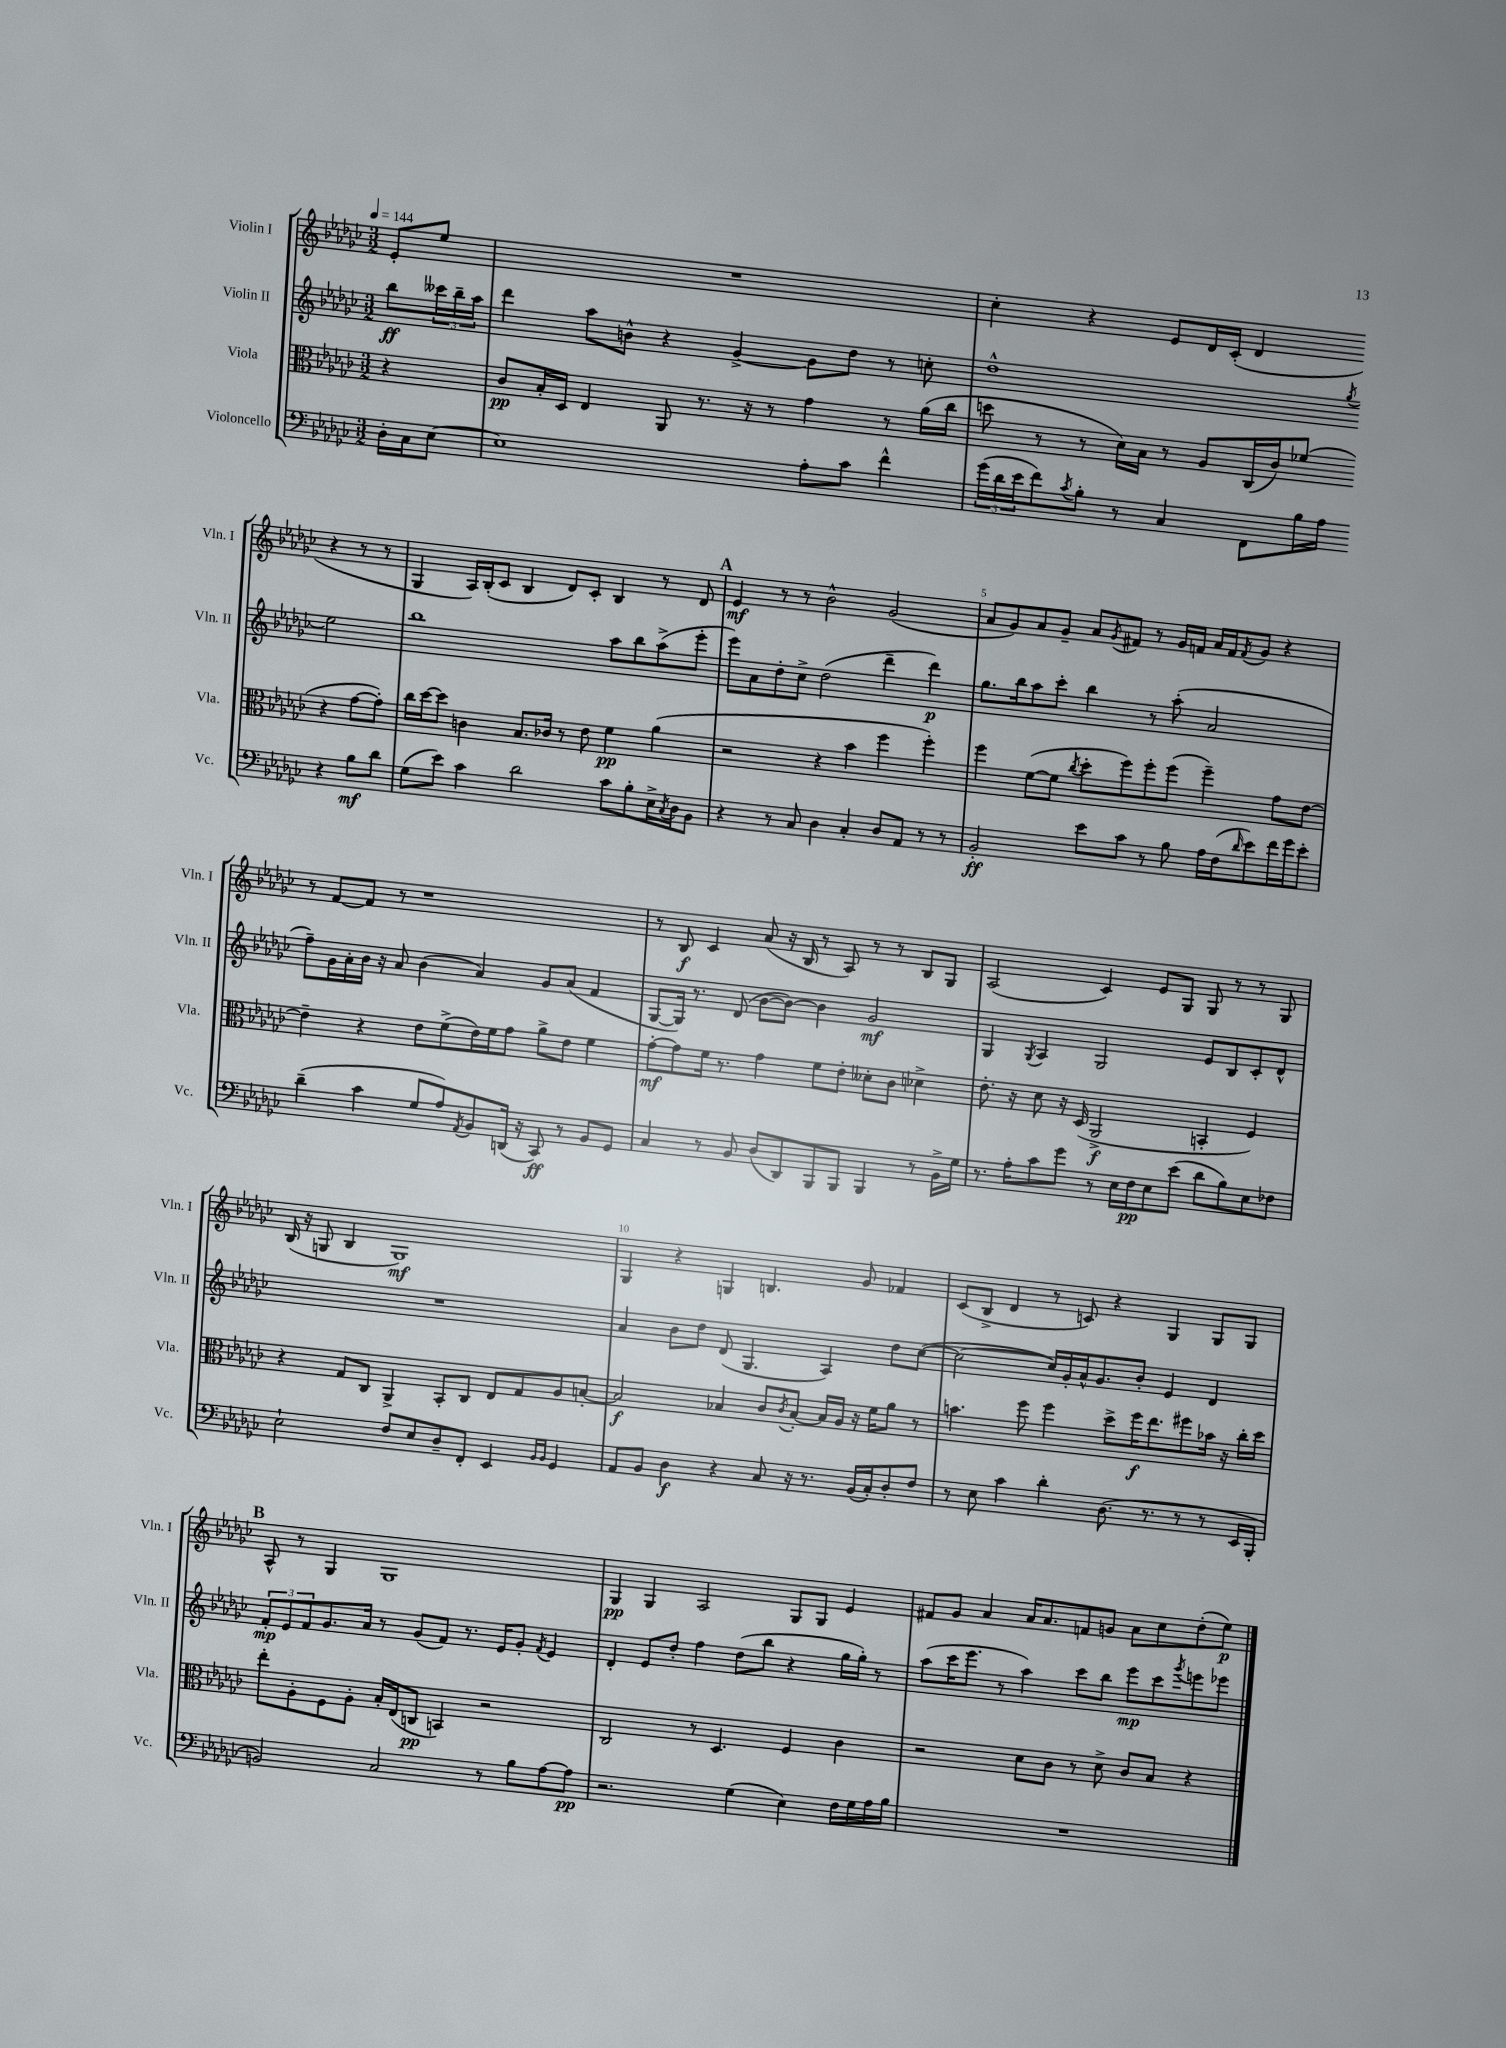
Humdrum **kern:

**kern	**dynam	**kern	**dynam	**kern	**dynam	**kern	**dynam
*part4	*part4	*part3	*part3	*part2	*part2	*part1	*part1
*staff4	*staff4	*staff3	*staff3	*staff2	*staff2	*staff1	*staff1
*I"Violoncello	*	*I"Viola	*	*I"Violin II	*	*I"Violin I	*
*I'Vc.	*	*I'Vla.	*	*I'Vln. II	*	*I'Vln. I	*
*clefF4	*	*clefC3	*	*clefG2	*	*clefG2	*
*k[b-e-a-d-g-c-]	*	*k[b-e-a-d-g-c-]	*	*k[b-e-a-d-g-c-]	*	*k[b-e-a-d-g-c-]	*
*M3/2	*	*M3/2	*	*M3/2	*	*M3/2	*
*MM144	*	*MM144	*	*MM144	*	*MM144	*
=	=	=	=	=	=	=	=
16D-'\LL	.	4r	.	8bb-\L	ff	8e-'/L	.
16C-\J	.	.	.	.	.	.	.
[8E-\J	.	.	.	24ccc--X\L	.	8ee-/J	.
.	.	.	.	24bb-~\	.	.	.
.	.	.	.	24aa-\JJ	.	.	.
=1	=1	=1	=1	=1	=1	=1	=1
1E-]	.	8c-/L	pp	4ddd-\	.	1.r	.
.	.	16B-'/L	.	.	.	.	.
.	.	16D-/JJ	.	.	.	.	.
.	.	4E-/	.	8aa-\L	.	.	.
.	.	.	.	8bn^^\J	.	.	.
.	.	8AA-/	.	4r	.	.	.
.	.	8.r	.	.	.	.	.
.	.	.	.	[4g-^/	.	.	.
.	.	16r	.	.	.	.	.
.	.	8r	.	.	.	.	.
8A-'\L	.	4g-\	.	8g-\L]	.	.	.
8c-\J	.	.	.	8dd-\J	.	.	.
4f^^\	.	8r	.	8r	.	.	.
.	.	(16a-\LL	.	8ccn'\	.	.	.
.	.	16cc-\JJ	.	.	.	.	.
=2	=2	=2	=2	=2	=2	=2	=2
(24g-\LL	.	8ddn\	.	1dd-^^	.	4cc-'\	.
24d-\	.	.	.	.	.	.	.
24e-\J	.	.	.	.	.	.	.
8f\)	.	8r	.	.	.	.	.
8qc-/	.	.	.	.	.	.	.
8B-'\J	.	8r	.	.	.	4r	.
8r	.	16d-\LL)	.	.	.	.	.
.	.	16B-\JJ	.	.	.	.	.
4C-/	.	8r	.	.	.	8e-/L	.
.	.	8A-/L	.	.	.	16d-/L	.
.	.	.	.	.	.	(16c-'/JJ	.
8FF\L	.	(16C-/L	.	.	.	4d-/	.
.	.	16c-/J)	.	.	.	.	.
16B-\L	.	(8f-X/J	.	.	.	.	.
16A-\JJ	.	.	.	.	.	.	.
.	.	.	.	8qgg-/	.	.	.
4r	.	4r	.	2ee-\	.	4r	.
8B-\L	mf	[8g-\L	.	.	.	8r	.
8d-\J	.	8g-'\J])	.	.	.	8r	.
!!LO:LB:g=z
=3	=3	=3	=3	=3	=3	=3	=3
(8G-\L	.	16cc-\LL	.	1bb-	.	4G-/	.
.	.	[16dd-\J	.	.	.	.	.
8e-\J)	.	8dd-\J]	.	.	.	.	.
4c-\	.	4cn\	.	.	.	16A-/LL)	.
.	.	.	.	.	.	(16B-'/J	.
.	.	.	.	.	.	8c-/J	.
2d-\	.	8.B-/L	.	.	.	4B-/	.
.	.	16c-X/Jk	.	.	.	.	.
.	.	8r	.	.	.	8d-/L)	.
.	.	8e-\	.	.	.	8c-'/J	.
8c-\L	.	4f\	pp	8aa-\L	.	4B-/	.
8B-'\	.	.	.	8bb-\	.	.	.
16E-^\L	.	(4a-\	.	(8aa-^\	.	8r	.
8qC-/	.	.	.	.	.	.	.
16D-\J	.	.	.	.	.	.	.
8BB-\J	.	.	.	8eee-'\J	.	8d-/	.
!!LO:REH:place=s1:t=A
=4	=4	=4	=4	=4	=4	=4	=4
4r	.	2r	.	8eee-\L)	.	4e-/	mf
.	.	.	.	8a-\	.	.	.
8r	.	.	.	8dd-'\	.	8r	.
8C-/	.	.	.	8cc-^\J	.	8r	.
4D-\	.	4r	.	(2dd-\	.	2b-^^\	.
4C-'/	.	4b-\	.	.	.	.	.
8D-/L	.	4ff\	.	4ddd-~\	.	(2g-/	.
8AA-/J	.	.	.	.	.	.	.
8r	.	4ff'\)	.	4ddd-\)	p	.	.
8r	.	.	.	.	.	.	.
=5	=5	=5	=5	=5	=5	=5	=5
2BB-'/	ff	4ff\	.	8.gg-\L	.	8a-/L	.
.	.	.	.	.	.	8g-/)	.
.	.	.	.	16bb-\k	.	.	.
.	.	([8f\L	.	8aa-\	.	8a-/	.
.	.	8f\J]	.	8ccc-'\J	.	8g-~/J	.
.	.	8qcc-/	.	.	.	.	.
8e-\L	.	8dd-'\L	.	4bb-\	.	8a-/L	.
.	.	.	.	.	.	8qg-/	.
8c-\J	.	8ff\)	.	.	.	8f#X/J	.
8r	.	8ff'\	.	8r	.	8r	.
8B-\	.	(8ff\J	.	(8aa-'\	.	16g-/LL	.
.	.	.	.	.	.	16fn/JJ	.
16A-\LL	.	4ff~\)	.	2a-/	.	16a-/LL	.
(16F\J	.	.	.	.	.	16f/J	.
16qqd-/	.	.	.	.	.	8qf/	.
8e-\)	.	.	.	.	.	8g-/J	.
16f\L	.	8g-\L	.	.	.	4r	.
16g-\J	.	.	.	.	.	.	.
8e-'\J	.	[8e-\J	.	.	.	.	.
!!LO:LB:g=z
=6	=6	=6	=6	=6	=6	=6	=6
(4d-~\	.	4e-~\]	.	8ff~\L)	.	8r	.
.	.	.	.	16g-\L	.	[8f/L	.
.	.	.	.	16a-'\	.	.	.
4c-\	.	4r	.	16b-\JJ	.	8f/J]	.
.	.	.	.	16r	.	.	.
.	.	.	.	8a-/	.	8r	.
8G-/L	.	8e-\L	.	(4b-\	.	1r	.
8A-/)	.	(8f^\	.	.	.	.	.
8qAA-/	.	.	.	.	.	.	.
8BB-/	.	16e-\L)	.	4a-/)	.	.	.
.	.	16f\J	.	.	.	.	.
(16DDn/Jk	.	8g-\J	.	.	.	.	.
16r	.	.	.	.	.	.	.
8CC-/)	ff	8a-^\L	.	8g-/L	.	.	.
8r	.	8e-\J	.	(8a-/J	.	.	.
8BB-/L	.	4f\	.	4f/	.	.	.
8GG-/J	.	.	.	.	.	.	.
=7	=7	=7	=7	=7	=7	=7	=7
4C-/	.	[8g-'\L	mf	[8G-/L	.	8r	.
.	.	8g-\]	.	16G-/Jk])	.	8B-/	f
.	.	.	.	8.r	.	.	.
8r	.	16f\Jk	.	.	.	4c-/	.
.	.	8.r	.	.	.	.	.
8BB-/	.	.	.	(8d-/	.	.	.
(8D-/L	.	4g-\	.	[8b-\L	.	(8a-/	.
8DD-/)	.	.	.	8b-\J_)	.	16r	.
.	.	.	.	.	.	16B-/	.
8BBB-/	.	8f\L	.	4b-\]	.	8r	.
8BBB-/J	.	8e-'\J	.	.	.	8A-/)	.
4BBB-/	.	8d--X'\L	.	2g-/	mf	8r	.
.	.	8c-\J	.	.	.	8r	.
8r	.	4d-X^\	.	.	.	8B-/L	.
16BB-^\LL	.	.	.	.	.	8G-/J	.
16G-\JJ	.	.	.	.	.	.	.
=8	=8	=8	=8	=8	=8	=8	=8
8.r	.	8.e-'\	.	4G-/	.	(2A-/	.
16A-'\KL	.	16r	.	.	.	.	.
.	.	.	.	8qG-/	.	.	.
8c-\	.	8d-\	.	4A-/	.	.	.
8g-\J	.	16r	.	.	.	.	.
.	.	(16D-/	.	.	.	.	.
8r	.	2AA-^/	f	2G-/	.	4c-/)	.
16E-\LL	.	.	.	.	.	.	.
16F\J	pp	.	.	.	.	.	.
8E-\	.	.	.	.	.	8e-/L	.
(8e-\J	.	.	.	.	.	8G-/J	.
8d-\L	.	4BBn'/	.	8e-/L	.	8G-/	.
8B-\)	.	.	.	8B-/	.	8r	.
8E-\	.	4F/)	.	8c-'/	.	8r	.
8F-X\J	.	.	.	8d-^^/J	.	8G-/	.
!!LO:LB:g=z
=9	=9	=9	=9	=9	=9	=9	=9
2E-`\	.	4r	.	1.r	.	(16B-/	.
.	.	.	.	.	.	16r	.
.	.	.	.	.	.	8Gn/	.
.	.	8G-/L	.	.	.	4B-/	.
.	.	8C-/J	.	.	.	.	.
8F/L	.	4AA-^/	.	.	.	1G)	mf
8E-/	.	.	.	.	.	.	.
8D-~/	.	8BB-'/L	.	.	.	.	.
8FF'/J	.	8C-/J	.	.	.	.	.
4EE-/	.	8E-/L	.	.	.	.	.
.	.	8G-/	.	.	.	.	.
16qqBB-/LL	.	.	.	.	.	.	.
16qqBB-/JJ	.	.	.	.	.	.	.
4GG-/	.	8A-/	.	.	.	.	.
.	.	[8Bn'/J	.	.	.	.	.
=10	=10	=10	=10	=10	=10	=10	=10
8AA-/L	.	2B/]	f	4a-/	.	4G-/	.
8BB-/J	.	.	.	.	.	.	.
4D-\	f	.	.	8b-\L	.	4r	.
.	.	.	.	8dd-\J	.	.	.
4r	.	4B-X/	.	(8d-/	.	4Gn/	.
.	.	.	.	4.G-/	.	.	.
8C-/	.	8c-/L	.	.	.	4.Bn/	.
.	.	8qc-/	.	.	.	.	.
16r	.	[8B-'/J	.	.	.	.	.
8.r	.	.	.	.	.	.	.
.	.	16B-/LL]	.	4A-/)	.	.	.
.	.	16A-/JJ	.	.	.	.	.
(16BB-/LL	.	16r	.	.	.	8g-/	.
16C-'/J)	.	16f\KL	.	.	.	.	.
8D-'/	.	8a-\J	.	8dd-\L	.	4f-X/	.
8F/J	.	8r	.	([8cc-\J	.	.	.
=11	=11	=11	=11	=11	=11	=11	=11
8r	.	4.bn\	.	2cc-\_	.	(8c-/L	.
8E-\	.	.	.	.	.	8B-^/J	.
4c-\	.	.	.	.	.	4d-/	.
.	.	8ff\	.	.	.	.	.
4d-'\	.	4ff\	.	16cc-/LL])	.	8r	.
.	.	.	.	16g-'/	.	.	.
.	.	.	.	16a-^^/J	.	8cn/)	.
.	.	.	.	8.g-/	.	.	.
(8.D-\	.	8dd-^\L	.	.	.	4r	.
.	.	16ff\K	f	8b-'/J	.	.	.
8.r	.	8.ee-\	.	.	.	.	.
.	.	.	.	4e-/	.	4G-/	.
8r	.	8ff#X\	.	.	.	.	.
8r	.	16b-X\Jk	.	4d-/	.	8G-/L	.
.	.	16r	.	.	.	.	.
16EE-/LL	.	16cc-'\LL	.	.	.	8G-/J	.
16BBB-'/JJ	.	16dd-\JJ	.	.	.	.	.
!!LO:LB:g=z
!!LO:REH:place=s1:t=B
=12	=12	=12	=12	=12	=12	=12	=12
2BBn/)	.	8ee-'\L	.	12f'/L	mp	8A-^^/	.
.	.	.	.	12e-/	.	.	.
.	.	8A-'\	.	.	.	8r	.
.	.	.	.	12f/	.	.	.
.	.	8F\	.	8.g-/	.	4G-/	.
.	.	8A-'\J	.	.	.	.	.
.	.	.	.	16a-/Jk	.	.	.
2C-/	.	16B-'/LL	.	8r	.	1G-	.
.	.	(16E-/J	.	.	.	.	.
.	.	8Cn/J	pp	(8g-/L	.	.	.
.	.	4BBn/)	.	8f/J)	.	.	.
.	.	.	.	8.r	.	.	.
8r	.	2r	.	.	.	.	.
.	.	.	.	16e-/KL	.	.	.
8B-\L	.	.	.	8g-'/J	.	.	.
.	.	.	.	8qf/	.	.	.
[8A-\	.	.	.	4e-/	.	.	.
8A-\J]	pp	.	.	.	.	.	.
=13	=13	=13	=13	=13	=13	=13	=13
2.r	.	2C-/	.	4d-'/	.	4G-/	pp
.	.	.	.	8e-/L	.	4G-/	.
.	.	.	.	8dd-'/J	.	.	.
.	.	8r	.	4ff\	.	2A-/	.
.	.	4.D-/	.	.	.	.	.
(4G-\	.	.	.	(8dd-\L	.	.	.
.	.	.	.	8bb-\J	.	.	.
4E-\)	.	4F/	.	4r	.	8G-/L	.
.	.	.	.	.	.	8G-/J	.
16F\LL	.	4c-\	.	16gg-\LL	.	4e-/	.
16G-\	.	.	.	16gg-'\JJ)	.	.	.
16A-\	.	.	.	8r	.	.	.
16B-\JJ	.	.	.	.	.	.	.
=14	=14	=14	=14	=14	=14	=14	=14
1.r	.	2r	.	(8aa-\L	.	8f#X/L	.
.	.	.	.	16ccc-\K	.	8g-/J	.
.	.	.	.	8.eee-\J	.	.	.
.	.	.	.	.	.	4a-/	.
.	.	.	.	8r	.	.	.
.	.	8d-\L	.	4aa-\)	.	16a-/KL	.
.	.	.	.	.	.	8.a-/	.
.	.	8c-\J	.	.	.	.	.
.	.	8r	.	8ccc-\L	.	8fn/	.
.	.	8d-^\	.	8bb-\J	.	8gn/J	.
.	.	8c-/L	.	8eee-\L	mp	8a-\L	.
.	.	8B-/J	.	8ccc-\	.	8cc-\	.
.	.	.	.	8qggg-/	.	.	.
.	.	4r	.	8eeen\	.	(8dd-'\	.
.	.	.	.	8eee-X\J	.	8ee-\J)	p
==	==	==	==	==	==	==	==
*-	*-	*-	*-	*-	*-	*-	*-
